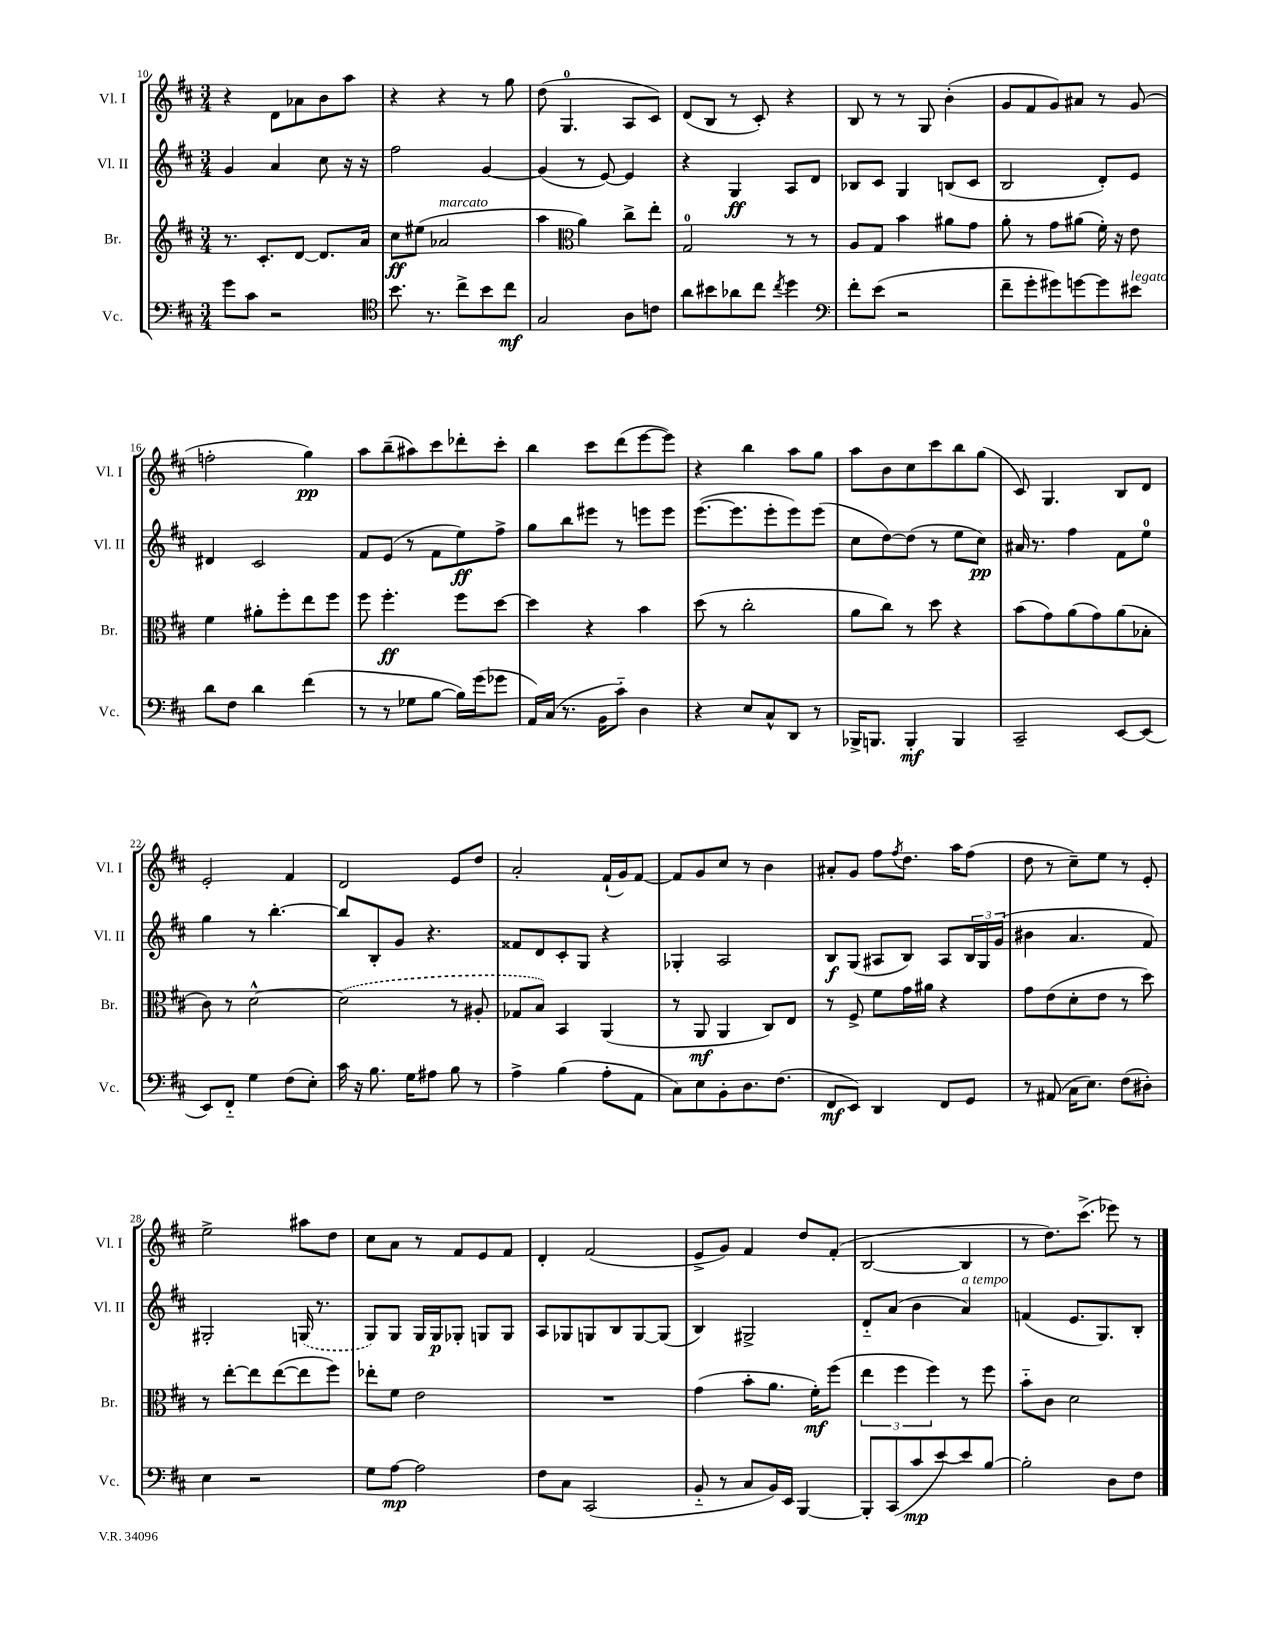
<<
\new StaffGroup <<
\new Staff = "s0" \with { instrumentName = "Vl. I" shortInstrumentName = "Vl. I" } {
    \clef treble \key d \major \numericTimeSignature \time 3/4
    r4 d'8 aes'8 b'8 a''8 |
    r4 r4 r8 g''8 |
    d''8( g4.-0 a8 cis'8) |
    d'8( b8 r8 cis'8-.) r4 |
    b8 r8 r8 g8 b'4-.( |
    g'8 fis'8 g'8) ais'8 r8 g'8( |
    f''2-. g''4\pp) |
    a''8 b''8--( ais''8) cis'''8 des'''8-. cis'''8-. |
    b''4 cis'''8 d'''8( e'''8~ e'''8) |
    r4 b''4 a''8 g''8 |
    a''8 b'8 cis''8 cis'''8 b''8 g''8( |
    cis'8) g4. b8 d'8 |
    e'2-. fis'4 |
    d'2 e'8 d''8 |
    a'2-. fis'16-!( g'16) fis'8~ |
    fis'8 g'8 cis''8 r8 b'4 |
    ais'8-. g'8 fis''8 \acciaccatura { fis''8 } d''8. a''16 fis''8( |
    d''8 r8 cis''8--) e''8 r8 e'8-. |
    e''2-> ais''8 d''8 |
    cis''8 a'8 r8 fis'8 e'8 fis'8 |
    d'4-. fis'2( |
    e'8-> g'8) fis'4 d''8 fis'8-.( |
    b2~ b4 |
    r8 d''8.) cis'''8.->( ees'''8) r8 \bar "|." |
}
\new Staff = "s1" \with { instrumentName = "Vl. II" shortInstrumentName = "Vl. II" } {
    \clef treble \key d \major \numericTimeSignature \time 3/4
    g'4 a'4 cis''8 r16 r16 |
    fis''2 g'4~ |
    g'4( r8 e'8~) e'4 |
    r4 g4\ff a8 d'8 |
    bes8 cis'8 g4 b8( cis'8 |
    b2 d'8-.) e'8 |
    dis'4 cis'2 |
    fis'8 e'8( r8 fis'8 e''8\ff) fis''8-> |
    g''8 b''8 eis'''8 r8 e'''8 e'''8 |
    e'''8.~( e'''8. e'''8-. e'''8) e'''8( |
    cis''8 d''8~) d''8( r8 e''8 cis''8\pp) |
    ais'16 r8. fis''4 fis'8 e''8-0 |
    g''4 r8 b''4.~-. |
    b''8 b8-. g'8 r4. |
    fisis'8 d'8 cis'8-. g8 r4 |
    ges4-. a2 |
    b8\f g8( ais8 b8) ais8 \tuplet 3/2 { b16 g16 g'16( } |
    bis'4 a'4. fis'8) |
    gis2-. \once \slurDashed g16( r8. |
    g8) g8 g16 g16\p ges8-. g8 g8 |
    a8 ges8 g8 b8 g8~ g8( |
    b4) gis2-> |
    d'8-_ a'8( b'4 a'4^\markup { \italic "a tempo" }) |
    f'4( e'8. g8.) b8-. \bar "|." |
}
\new Staff = "s2" \with { instrumentName = "Br." shortInstrumentName = "Br." } {
    \clef treble \key d \major \numericTimeSignature \time 3/4
    r8. cis'8.-. d'8~ d'8. a'16 |
    cis''8\ff eis''8( aes'2^\markup { \italic "marcato" } |
    a''4 \clef alto a'4) cis''8-> e''8-. |
    g2-0 r8 r8 |
    a8 g8 b'4 ais'8 g'8 |
    a'8-. r8 g'8 ais'8( fis'16-.) r16 e'8 |
    fis'4 ais'8-. fis''8-. e''8 fis''8 |
    fis''8 fis''4.-.\ff fis''8 d''8~ |
    d''4 r4 b'4 |
    d''8( r8 cis''2-. |
    a'8 cis''8) r8 d''8 r4 |
    b'8( g'8) a'8( g'8) a'8( bes8-. |
    cis'8) r8 d'2~-^ |
    \once \slurDashed d'2( r8 ais8-. |
    ges8 b8) b,4 a,4( |
    r8 a,8\mf a,4 cis8) e8 |
    r8 fis8-> fis'8 g'16 ais'16 r4 |
    g'8 e'8( d'8-. e'8 r8 d''8) |
    r8 e''8~-. e''8 e''8~( e''8 fis''8) |
    ees''8-. fis'8 e'2 |
    R2. |
    g'4( b'8-. a'8. fis'16-.\mf) fis''8( |
    \tuplet 3/2 { e''4 fis''4 fis''4) } r8 fis''8 |
    b'8-_ cis'8 d'2 \bar "|." |
}
\new Staff = "s3" \with { instrumentName = "Vc." shortInstrumentName = "Vc." } {
    \clef bass \key d \major \numericTimeSignature \time 3/4
    g'8 cis'8 r2 |
    \clef tenor b'8. r8. cis''8-> b'8 cis''8\mf |
    g2 a8 c'8 |
    a'8 bis'8 aes'8 cis''8 \acciaccatura { cis''8 } d''4 |
    \clef bass fis'8-. e'8( r2 |
    fis'8-- g'8-. gis'8) g'8~ g'8 eis'8^\markup { \italic "legato" } |
    d'8 fis8 d'4 fis'4( |
    r8 r8 ges8 b8~ b16) g'16( ges'8 |
    a,16) cis16( r8. b,16 cis'8-_) d4 |
    r4 e8 cis8-^ d,8 r8 |
    bes,,16-> b,,8. b,,4-.\mf b,,4 |
    cis,2-- e,8~ e,8( |
    e,8) fis,8-_ g4 fis8( e8-.) |
    cis'16 r16 b8. g16 ais8 b8 r8 |
    a4-> b4( a8-. a,8 |
    cis8) e8 b,8-. d8. fis8.( |
    fis,8\mf e,8) d,4 fis,8 g,8 |
    r8 ais,8( cis16 e8.) fis8( dis8-.) |
    e4 r2 |
    g8 a8~\mp a2 |
    fis8 cis8 cis,2( |
    b,8-_ r8 cis8 b,16) e,16 b,,4~ |
    b,,8-. cis,8( cis'8\mp e'8~) e'8 b8~ |
    b2-. d8 fis8 \bar "|." |
}
>>
>>
\layout { \context { \Score currentBarNumber = #10 } }
